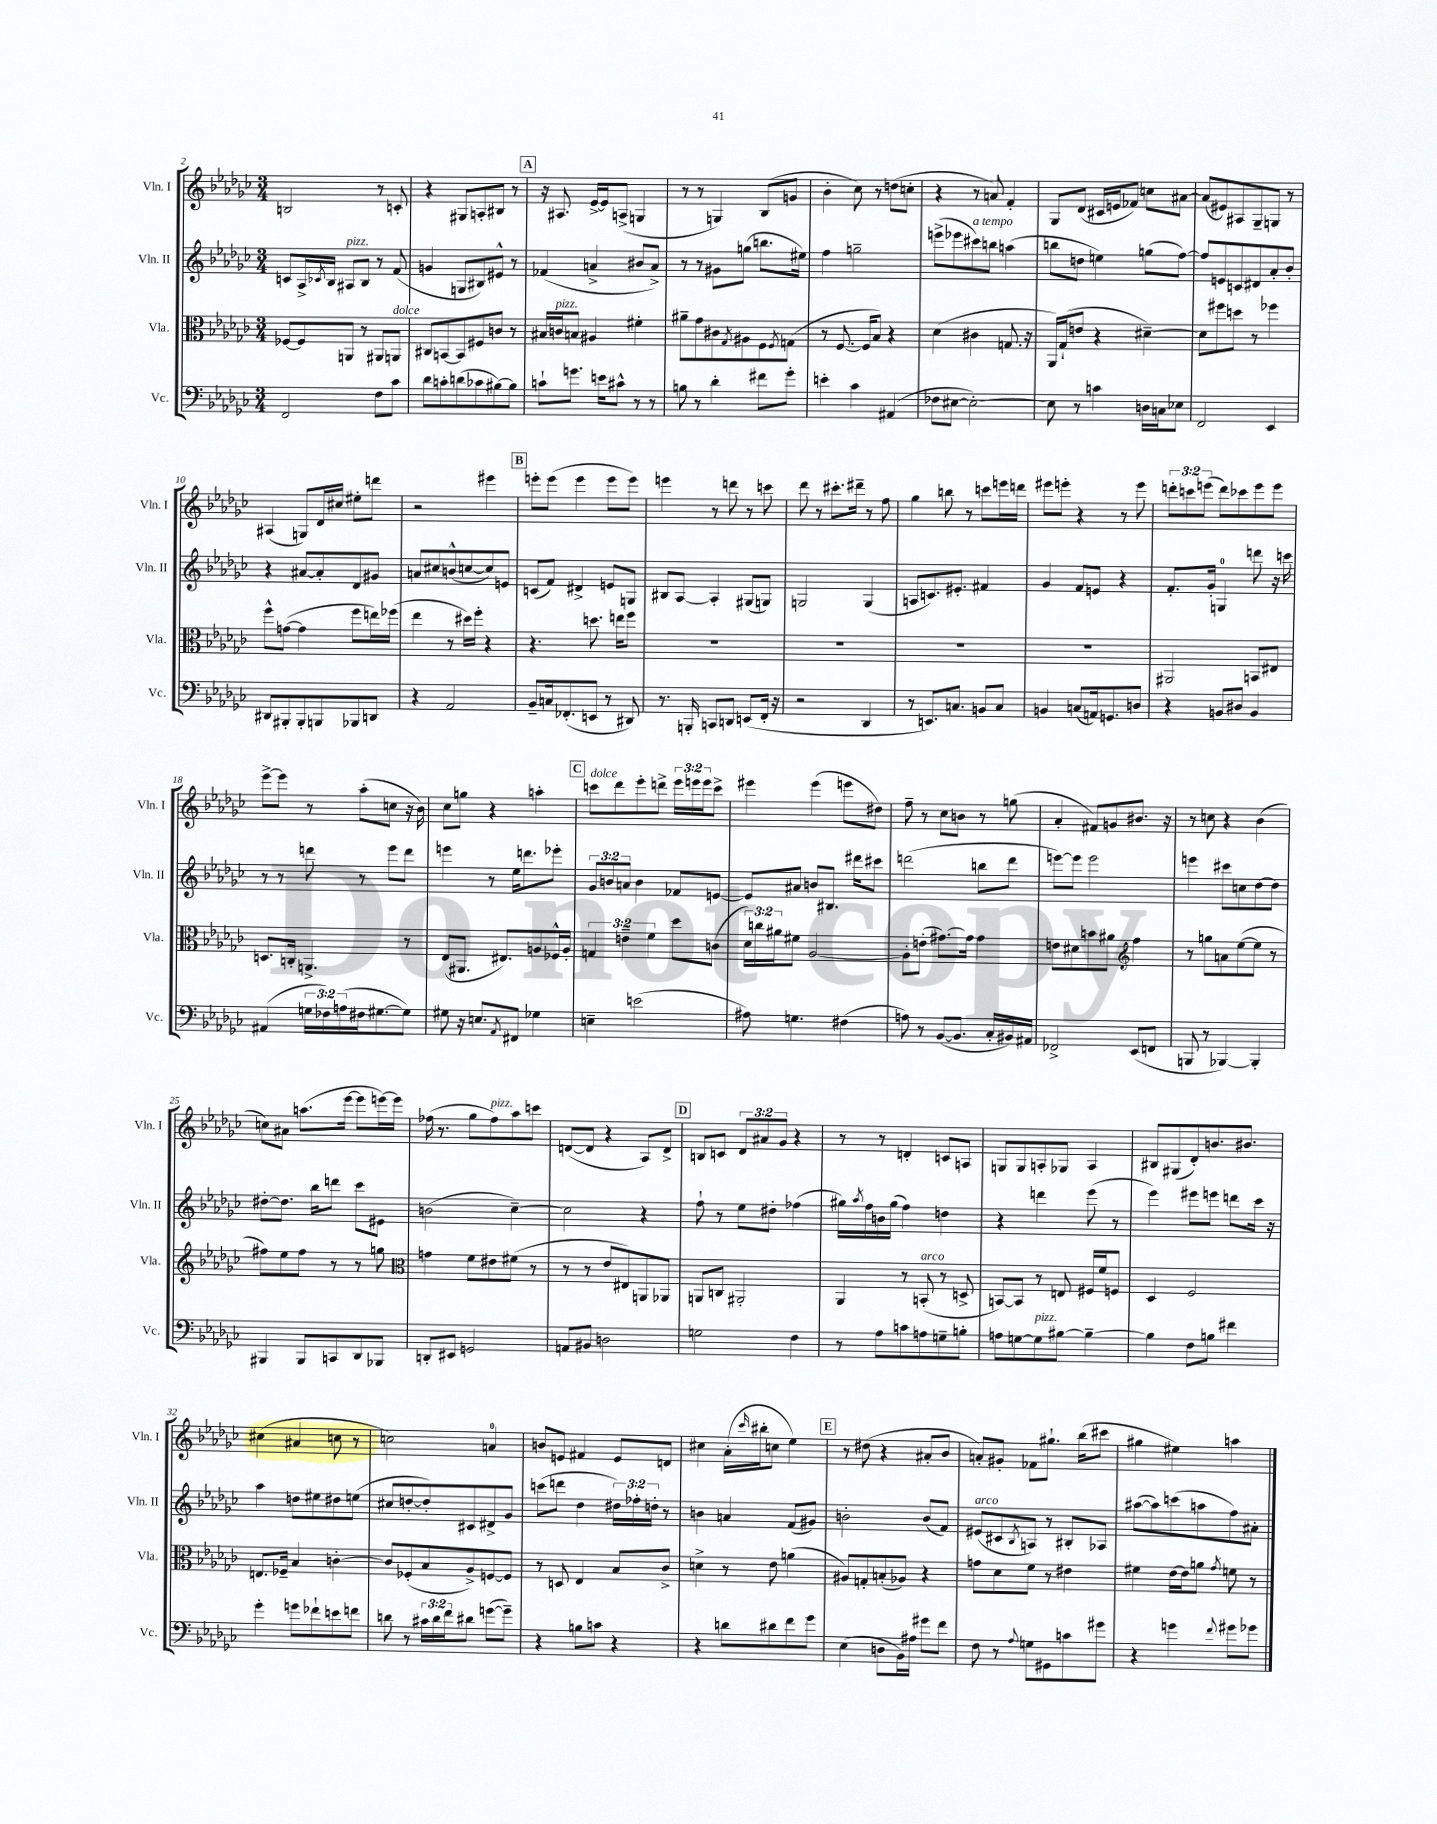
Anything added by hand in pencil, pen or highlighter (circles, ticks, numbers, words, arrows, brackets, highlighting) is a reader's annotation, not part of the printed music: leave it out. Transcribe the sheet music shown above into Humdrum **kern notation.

**kern	**kern	**kern	**kern
*staff4	*staff3	*staff2	*staff1
*clefF4	*clefC3	*clefG2	*clefG2
*k[b-e-a-d-g-c-]	*k[b-e-a-d-g-c-]	*k[b-e-a-d-g-c-]	*k[b-e-a-d-g-c-]
*M3/4	*M3/4	*M3/4	*M3/4
2FF	[8F-	8c	2B
.	8F-]	16A-^	.
.	.	8qc-	.
.	.	16B-	.
.	8AA	8A#	.
.	8r	8B-	.
8F	8AA#	8r	8r
8c-	8AA	(8f	8c'
=	=	=	=
8d-	8C#	4g	4r
8c'	[8BB	.	.
(8d	8BB]	8G	8G#
8c-	8F#	8B#)	8A'
[8B#)	8c	8e#^^	8B#
8B#]	8r	8r	8r
=	=	=	=
8c`	16B#	(4f-	16r
.	16c	.	8.A#
8.g	8B	.	.
.	4A#	4a^	[16e-^
16e	.	.	16e-]
8c#^^	.	.	(8A^
8r	4f#'	8b#	4G
8r	.	8a^)	.
=	=	=	=
8B	8a#~	8r	8r
8r	8g-	8r	8r
4d-'	8c#	8g#	4G)
.	8qG-	.	.
.	8A#	(8gg	.
8f#	8F	8.bb	(8B-
.	8qF	.	.
8g-'	(8G	.	8g
.	.	16ee#)	.
=	=	=	=
4e'	8r	4ff	4b-'
.	[8.F	.	.
4c-	.	2gg~	8cc-)
.	16F]	.	.
.	8B-)	.	8r
(4AA#	4r	.	(8dd
.	.	.	8cc'
=	=	=	=
8F-	(4d-	(8eee^	4r
[8E#	.	8eee-	.
2E#'_)	4c#	8ccc#)	8r
.	.	8bb	8a)
.	8.G	(4aa	4f'
.	16r	.	.
=	=	=	=
8E#]	16AA-)	8bb	8G-
.	(16G-`	.	.
8r	8e	8dd	(8d-
4c	4r	4ee)	16c#
.	.	.	16e
.	.	.	8f-)
16D	[4d#~)	(8gg	8cc
16C	.	.	.
8E-	.	[8ff)	[8a#
=	=	=	=
2FF	8d#]	8ff]	(8a#]
.	8ff#	8e	8e#)
.	8dd	8c	8A#
.	8r	8d#	8G-~
4EE-	4ff-	8a-'	8G
.	.	8b-'	8r
=	=	=	=
8DD#	8ff^^	4r	(4A#
8BBB#'	([8g	.	.
8BBB#'	4g]	[8a#	8G)
8BBB	.	8a#']	16d-
.	.	.	16cc#
8BBB-	8ff	8d-	8ee#'
8DD	16ee)	8g#	8ddd
.	(16ff-	.	.
=	=	=	=
4r	4ee-	8a	2r
.	.	8cc#	.
2AA-	8r	(8b^^	.
.	16dd#)	[8cc	.
.	16ff'	.	.
.	4r	8cc])	4eee#
.	.	8e	.
=	=	=	=
8BB-~	4.r	(8c	8eee'
16C	.	8f)	(8eee
(8.FF-'	.	.	.
.	.	4d#^	4eee
8EE	8.dd	.	.
8r	.	8e	8eee
.	16ee	.	.
8DD#)	8ff	8G	8eee)
=	=	=	=
8.r	2.r	8B#	4eee
.	.	[8A-	.
16BBB'	.	.	.
8CC	.	4A-']	8r
8DD	.	.	8ddd
(8EE	.	(8G#	8r
16FF'	.	8G)	8ccc
16r	.	.	.
=	=	=	=
2r	2.r	2G	8ddd-
.	.	.	8r
.	.	.	8.ccc#'
.	.	.	16ddd#~
4DD-	.	(4G	8r
.	.	.	8ff
=	=	=	=
8r	2.r	8A	4gg-
8.EE)	.	8.c)	.
.	.	.	8bb
8.C	.	8.e#'	.
.	.	.	8r
8BB	.	4f#	8ccc
8C	.	.	16eee
.	.	.	16ddd
=	=	=	=
4BB	2.r	4g-	8eee#
.	.	.	8eee'
(8C	.	8f	4r
16AA)	.	8e	.
8.GG	.	.	.
.	.	4r	8r
8D	.	.	8eee
=	=	=	=
4r	2AA#	8.f'	12ddd'
.	.	.	12ccc
.	.	.	(12eee
.	.	16g-'	.
8BB	.	4G	8ddd)
8D#	.	.	8ccc-
4BB	8BB	8ddd	8eee
.	8E#	16r	8eee
.	.	16ccc	.
=	=	=	=
(4AA#	8.D	8r	[8eee-^
.	.	8r	8eee-]
.	16C'	.	.
24G	4.AA^	8ddd	8r
24F-)	.	.	.
(24A	.	.	.
16F#	.	8r	(8aa-'
[8.G#	.	.	.
.	.	8eee-	8cc
8G#])	8r	8ddd	16r
.	.	.	16b-)
=	=	=	=
8G#	(8E-	4eee	8cc-
16r	8.AA#	.	8gg
8.E	.	.	.
.	.	8r	4r
.	8.E#)	.	.
8qAA-	.	.	.
8FF#	.	16ee-	.
.	.	8.ddd	.
4G-	8A	.	4aa'
.	16F-^^	8eee-'	.
.	16A'	.	.
=	=	=	=
4E~	6G	12g-	8ccc
.	.	12b	.
.	.	.	8ddd-
.	6e~	12a	.
(2e	.	4b	8eee-'
.	6f	.	.
.	.	.	8ddd^
.	8dd-	8f-	24eee-
.	.	.	24eee
.	.	.	24eee
.	(8c	[8e	8ccc^
=	=	=	=
8A#)	24d-)	8e]	4eee#
.	24cc	.	.
.	24a#	.	.
4.G	8f#	8a#	.
.	[2A-	8b	(4eee#
.	.	8.B#	.
(4F#	.	.	8eee
.	.	16ddd#	.
.	.	8ccc#	8dd#)
=	=	=	=
8A)	8A-']	(2ddd	8ff~
8r	(8e'	.	8r
([8BB-	[8.g#)	.	8cc-
8.BB-]	.	.	8b
.	16g#]	.	.
.	4g#	8bb	8r
16C-'	.	.	.
16BB#)	.	8ddd	(8gg
16AA#	.	.	.
=	=	=	=
2FF-^	8e	[8eee)	4a-'
.	8d#	8eee]	.
.	8b	2eee	8f#)
.	8a#	.	8g
*	*clefG2	*	*
(8EE-	4ff	.	8.b#
8FF	.	.	.
.	.	.	16r
=	=	=	=
8BBB	8r	4eee	8r
8r	8gg	.	8cc
[4BBB-)	8a	8ccc#	4r
.	([8ee-	8cc	.
4BBB-']	8ee-]	[8dd-	(4b-
.	8r	8dd-]	.
=	=	=	=
4BBB#	8ff#)	[8dd#'	8cc)
.	8ee-	8.dd#]	8a#
8BBB#	8ff#	.	(8.aa
.	.	16bb-	.
8CC	8r	8ddd	.
.	.	.	[16eee-
8DD-	8r	8ccc-	8eee-]
8BBB-	8gg	8e#	[16eee)
.	.	.	16eee]
=	=	=	=
*	*clefC3	*	*
8DD'	4g	(2b	(16ff-
.	.	.	8.r
8EE#	.	.	.
2GG	8f	.	8gg-
.	8e#	.	8ff-)
.	(8f#	[4cc-~)	8aa-
.	8r	.	8ccc
=	=	=	=
8AA	8r	2cc-]	([8d
8BB#	8r	.	8d]
2D	8e-	.	4r
.	8E#)	.	.
.	8AA	4r	8A-)
.	8AA-	.	8d^
=	=	=	=
2G	8AA	8ff`	8B
.	8C	8r	8c
.	2AA#'	8ee-	12d-
.	.	.	12a#
.	.	8dd#'	.
.	.	.	12g-
4F	.	(4ff-	4r
=	=	=	=
8r	4AA-	16gg#)	8r
.	.	8qaa-	.
.	.	16ff	.
8A-	.	16b	8r
.	.	(16gg#	.
8c	8r	4ff)	4d'
8A	(8BB'	.	.
8G~	8r	4dd	8c
8B'	8D^	.	8A
=	=	=	=
8A	[8BB)	4r	8G
[8G	8BB]	.	8G
8G]	8r	4ddd	8A'
[8B#	8E	.	8G-
4B#~_	16F#	(8eee-	4A
.	16f	.	.
.	8F	8r	.
=	=	=	=
4B#]	4D-	4eee-)	8B#
.	.	.	(8G#
8F	2F	8eee#	8d-')
8B	.	8eee	8.b
4f#	.	8ddd	.
.	.	.	8.b#
.	.	16ccc-	.
.	.	16r	.
=	=	=	=
4g-'	8.E	4aa-	(4cc#
.	16F-~	.	.
8g	4B-	8dd	4a#
8f-`	.	8ee#	.
8e	[4c'	8dd#	8cc
8f	.	(8ee	8r
=	=	=	=
8d	8c]	8cc#	2cc)
8r	(8F-'	[8dd'	.
24c#	8B-	8dd'])	.
24d	.	.	.
24f	.	.	.
8d#	8A-^)	8c#	.
([8g	[8F	8d#^	4a
8g~])	8F]	8g-	.
=	=	=	=
4r	8r	(8ccc	8b
.	8D	8ddd	8e
8B	4E-	4dd-	4f#
8c	.	.	.
4r	8B-	24dd#)	8e
.	.	24ff-'	.
.	.	24dd'	.
.	8c-^	8r	8d
=	=	=	=
4r	4d^	4b	4cc#
8d	8r	4a	(16a-'
.	.	.	16qqccc-
.	.	.	16bb#'
8d#	8e-	.	8cc
8f	(4a	(8f	4ee-)
8g-	.	8g#)	.
=	=	=	=
(4E-	8A#)	2b'	8r
.	8G'	.	(8dd#
8D	(8B'	.	4r
16BB-)	8A-)	.	.
16A#	.	.	.
8g#	4r	(8b	8a#'
8f	.	8f)	8b-
=	=	=	=
8F	8g	(8e#	8a')
8r	8d-	8c#	8g#'
8qqA-	.	8qB-	.
8G	8f	8A)	8f-
8GG#	8r	8r	8.gg#`
8c	4e#	8B#'	.
.	.	.	(16bb-
8g#	.	8A-	8ccc#
=	=	=	=
4r	4f#	([8aa#	4gg#
.	.	8aa#])	.
4g	[16e-	(8ccc	4ee#)
.	16e-]	.	.
.	8a	8aa	.
8qqf	8qg-	.	.
8g#	8f	8ff)	4aa
8g-	8r	8a#'	.
==	==	==	==
*-	*-	*-	*-
